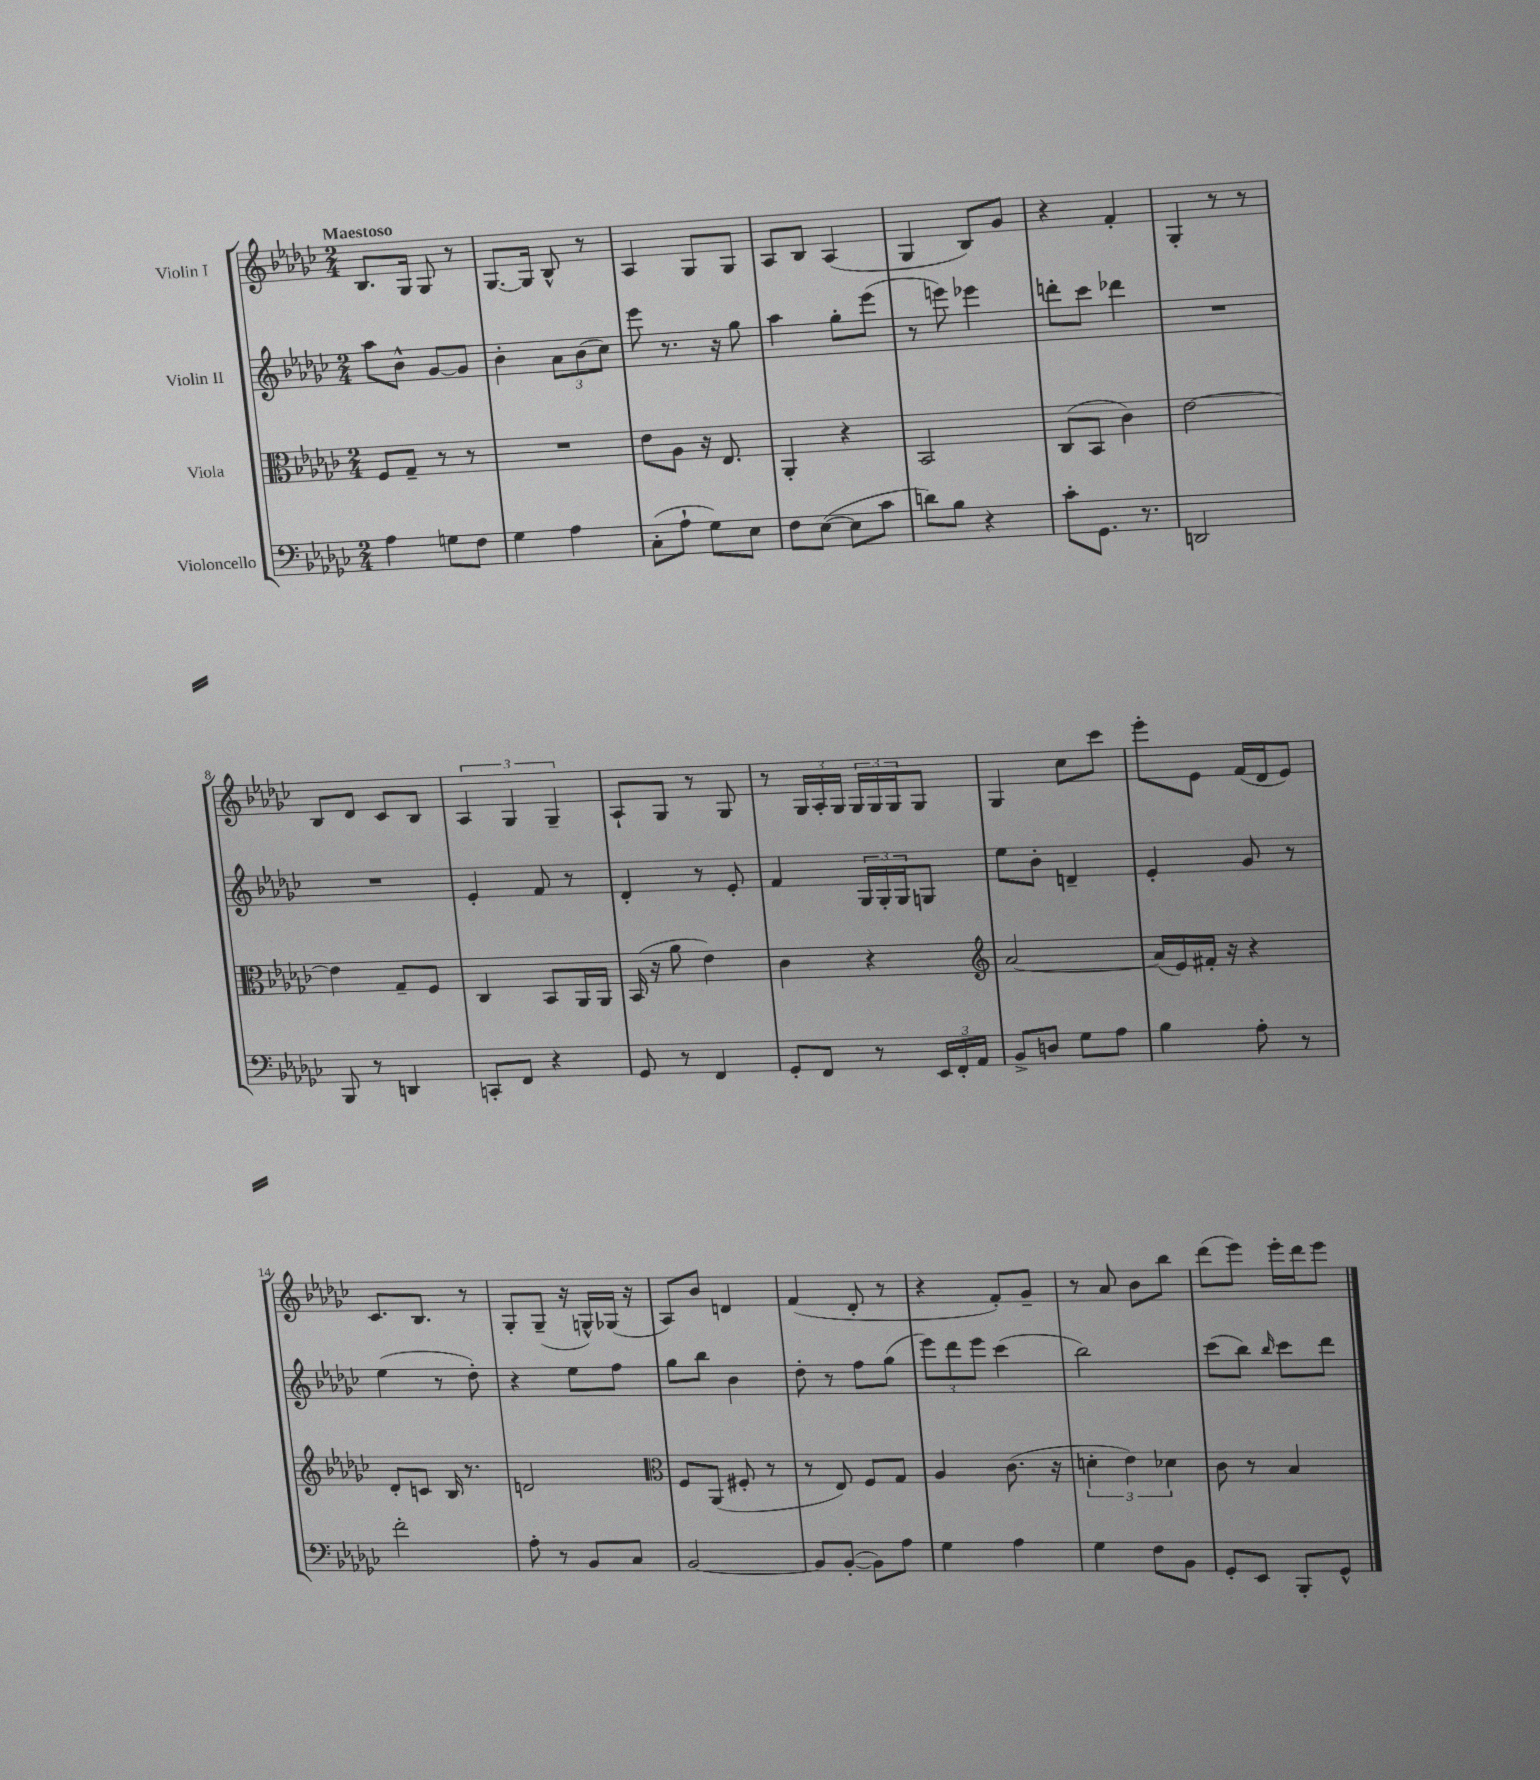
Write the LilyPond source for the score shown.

<<
\new StaffGroup <<
\new Staff = "s0" \with { instrumentName = "Violin I" } {
    \clef treble \key ges \major \numericTimeSignature \time 2/4 \tempo "Maestoso"
    bes8. ges16 ges8 r8 |
    ges8.~ ges16 bes8-^ r8 |
    aes4 ges8 ges8 |
    aes8 bes8 aes4( |
    ges4 bes8) ges'8 |
    r4 f'4-. |
    ges4-. r8 r8 |
    bes8 des'8 ces'8 bes8 |
    \tuplet 3/2 { aes4 ges4 ges4-- } |
    aes8-! ges8 r8 ges8 |
    r8 \tuplet 3/2 { ges16 aes16-. ges16 } \tuplet 3/2 { ges16 ges16 ges16 } ges8 |
    ges4 ces''8 ces'''8 |
    ees'''8-. ees'8 f'16( des'16 ees'8) |
    ces'8. bes8. r8 |
    ges8-. ges8--( r16 g16-^) ges16( r16 |
    aes8) bes'8 d'4 |
    f'4( des'8-. r8 |
    r4 f'8-.) ges'8-- |
    r8 aes'8 bes'8 bes''8 |
    des'''8( ees'''8) ees'''16-. des'''16 ees'''8 \bar "|." |
}
\new Staff = "s1" \with { instrumentName = "Violin II" } {
    \clef treble \key ges \major \numericTimeSignature \time 2/4
    aes''8 bes'8-^ ges'8~ ges'8 |
    bes'4-. \tuplet 3/2 { aes'8 bes'8( ces''8) } |
    ees'''8 r8. r16 ges''8 |
    aes''4 ges''8-. ees'''8( |
    r8 e'''8) ees'''4 |
    d'''8-. ces'''8 des'''4 |
    R2 |
    R2 |
    ees'4-. f'8 r8 |
    des'4-. r8 ees'8-. |
    f'4 \tuplet 3/2 { ges16 ges16-. ges16 } g8 |
    ees''8 bes'8-. d'4-- |
    ees'4-. ges'8 r8 |
    ees''4( r8 des''8-.) |
    r4 ees''8 f''8 |
    ges''8 bes''8 bes'4 |
    des''8-. r8 f''8 ges''8( |
    \tuplet 3/2 { ees'''8) des'''8 ees'''8 } ces'''4( |
    bes''2) |
    ces'''8( bes''8) \grace { bes''16 } ces'''8 des'''8 \bar "|." |
}
\new Staff = "s2" \with { instrumentName = "Viola" } {
    \clef alto \key ges \major \numericTimeSignature \time 2/4
    f8 ges8-- r8 r8 |
    R2 |
    ees'8 aes8 r16 ees8. |
    aes,4-. r4 |
    bes,2 |
    ces8( bes,8 ces'4) |
    ees'2~ |
    ees'4 ges8-- f8 |
    ces4 bes,8 aes,16 aes,16 |
    bes,16( r16 aes'8 ees'4) |
    ces'4 r4 |
    \clef treble aes'2~ |
    aes'16( ees'16) fis'16-. r16 r4 |
    des'8-. c'8 bes16 r8. |
    d'2 |
    \clef alto f8 aes,8( fis8-. r8 |
    r8 ees8) f8 ges8 |
    aes4 ces'8.( r16 |
    \tuplet 3/2 { d'4-. ees'4) des'4 } |
    ces'8 r8 bes4 \bar "|." |
}
\new Staff = "s3" \with { instrumentName = "Violoncello" } {
    \clef bass \key ges \major \numericTimeSignature \time 2/4
    aes4 g8 f8 |
    ges4 aes4 |
    ces8-.( aes8-! ges8) ees8 |
    f8 ees8~( ees8 ces'8 |
    d'8) bes8 r4 |
    ces'8-. ges,8. r8. |
    d,2 |
    bes,,8 r8 d,4 |
    c,8-. f,8 r4 |
    ges,8 r8 f,4 |
    ges,8-. f,8 r8 \tuplet 3/2 { ees,16 f,16-. aes,16 } |
    bes,8-> d8 ges8 aes8 |
    bes4 aes8-. r8 |
    f'2-. |
    aes8-. r8 bes,8 ces8 |
    bes,2~ |
    bes,8 bes,8~-.( bes,8) aes8 |
    ges4 aes4 |
    ges4 f8 bes,8 |
    ges,8-. ees,8 bes,,8-. ges,8-^ \bar "|." |
}
>>
>>
